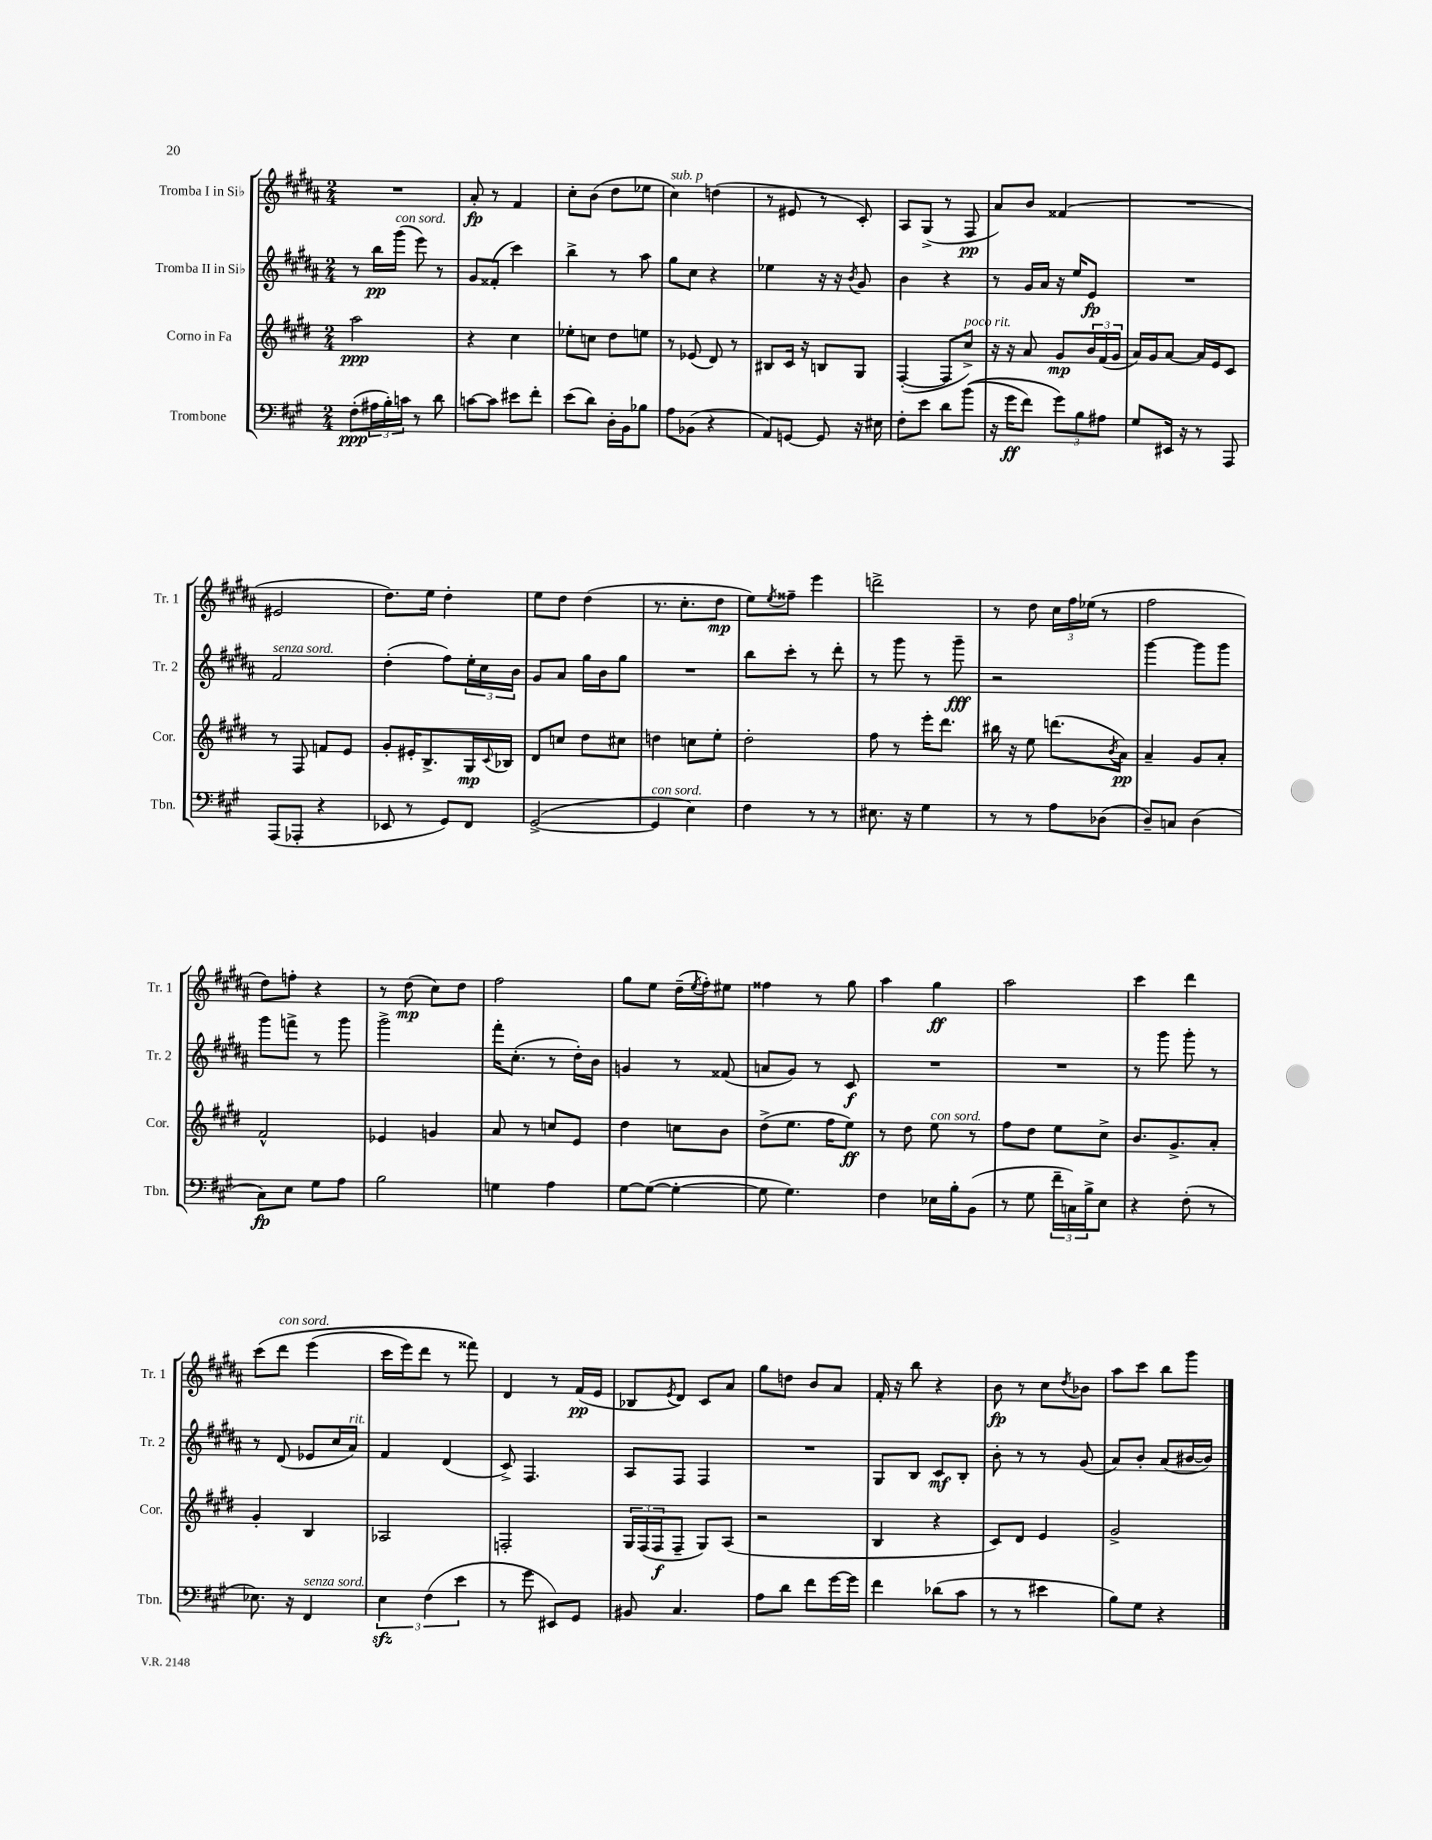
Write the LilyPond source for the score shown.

<<
\new StaffGroup <<
\new Staff = "s0" \with { instrumentName = "Tromba I in Sib" shortInstrumentName = "Tr. 1" } {
    \clef treble \key b \major \numericTimeSignature \time 2/4
    R2 |
    ais'8-.\fp r8 fis'4 |
    cis''8-. b'8( dis''8 ees''8 |
    cis''4^\markup { \italic "sub. p" }) d''4( |
    r8 eis'8 r8 cis'8-.) |
    ais8 gis8->( r8 fis8\pp |
    ais'8) b'8 fisis'4( |
    R2 |
    eis'2 |
    dis''8.) e''16 dis''4-. |
    e''8 dis''8 dis''4( |
    r8. cis''8.-. dis''8\mp |
    e''8) \acciaccatura { e''8 } fisis''8-- e'''4 |
    d'''2-> |
    r8 dis''8 \tuplet 3/2 { cis''16 fis''16 ees''16( } r8 |
    fis''2 |
    dis''8) f''8-. r4 |
    r8 dis''8\mp( cis''8) dis''8 |
    fis''2 |
    gis''8 e''8 dis''16--( \acciaccatura { e''8 } fis''16-.) eis''8 |
    fisis''4 r8 gis''8 |
    ais''4 gis''4\ff |
    ais''2 |
    cis'''4 dis'''4 |
    cis'''8\( dis'''8^\markup { \italic "con sord." } e'''4( |
    cis'''16 e'''16) dis'''8 r8 fisis'''8\) |
    dis'4 r8 fis'16\pp( e'16 |
    bes8 \acciaccatura { e'8 } dis'8) cis'8 ais'8 |
    gis''8 d''8 b'8 ais'8 |
    fis'16-. r16 b''8 r4 |
    b'8\fp r8 cis''8 \acciaccatura { dis''8 } bes'8 |
    ais''8 cis'''8 b''8 gis'''8 \bar "|." |
}
\new Staff = "s1" \with { instrumentName = "Tromba II in Sib" shortInstrumentName = "Tr. 2" } {
    \clef treble \key b \major \numericTimeSignature \time 2/4
    r8 b''16\pp gis'''16^\markup { \italic "con sord." }( e'''8) r8 |
    gis'8 fisis'8-.( cis'''4) |
    b''4-> r8 ais''8 |
    gis''8 cis''8 r4 |
    ees''4 r16 r16 \acciaccatura { b'8 } gis'8 |
    b'4 r4 |
    r8 gis'16 ais'16 r16 e''16 e'8\fp |
    R2 |
    fis'2^\markup { \italic "senza sord." } |
    dis''4-.( fis''8) \tuplet 3/2 { e''16-. cis''16 b'16 } |
    gis'8 ais'8 gis''16 b'16 gis''8 |
    R2 |
    b''8 cis'''8-. r8 dis'''8-. |
    r8 gis'''8 r8 gis'''8--\fff |
    r2 |
    gis'''4~ gis'''8 gis'''8 |
    gis'''8 f'''8-> r8 gis'''8 |
    gis'''2-> |
    fis'''16-. cis''8.-.( r8 dis''16-.) b'16 |
    g'4 r8 fisis'8( |
    a'8 gis'8) r8 cis'8\f |
    R2 |
    R2 |
    r8 gis'''8 gis'''8-. r8 |
    r8 dis'8( ees'8 cis''16 ais'16^\markup { \italic "rit." }) |
    fis'4 dis'4( |
    cis'8->) fis4. |
    ais8 fis8 fis4 |
    R2 |
    gis8 b8 cis'8\mf b8-. |
    b'8-. r8 r8 gis'8( |
    ais'8) b'8-. ais'8( bis'16~ bis'16) \bar "|." |
}
\new Staff = "s2" \with { instrumentName = "Corno in Fa" shortInstrumentName = "Cor." } {
    \clef treble \key e \major \numericTimeSignature \time 2/4
    a''2\ppp |
    r4 cis''4 |
    ees''8-. c''8 dis''8 e''8 |
    r8 ees'8( dis'8) r8 |
    bis8 cis'16 r16 b8 gis8 |
    fis4~-.( fis8 cis''8->^\markup { \italic "poco rit." }) |
    r16 r16 a'8 gis'8\mp \tuplet 3/2 { b'16 fis'16( gis'16 } |
    a'16) gis'16 a'8~ a'16 e'16 cis'8 |
    r8 fis8 f'8 e'8 |
    gis'8-. eis'16-. b8.-> gis16\mp \appoggiatura { cis'8 } bes16 |
    dis'8 c''8 dis''8 cis''8 |
    d''4 c''8 e''8-. |
    dis''2-. |
    fis''8 r8 e'''16-. dis'''8. |
    bis''16 r16 e''8 d'''8.( \acciaccatura { b'8 } a'16\pp) |
    a'4-- gis'8 a'8-. |
    fis'2-^ |
    ees'4 g'4 |
    a'8 r8 c''8 e'8 |
    dis''4 c''8 b'8 |
    dis''8->( e''8. fis''16 e''8\ff) |
    r8 dis''8 e''8^\markup { \italic "con sord." } r8 |
    fis''8 dis''8 e''8 cis''8-> |
    b'8. gis'8.-> a'8-. |
    gis'4-. b4 |
    aes2 |
    f2-. |
    \tuplet 3/2 { gis16 fis16( fis16\f } fis8-- gis8) a8( |
    r2 |
    b4 r4 |
    cis'8) dis'8 e'4 |
    gis'2-> \bar "|." |
}
\new Staff = "s3" \with { instrumentName = "Trombone" shortInstrumentName = "Tbn." } {
    \clef bass \key a \major \numericTimeSignature \time 2/4
    fis8-.\ppp( \tuplet 3/2 { ais16 b16-.) c'16 } r8 d'8 |
    c'8~ c'8 eis'8 fis'8-. |
    e'8( d'8) d16-. b,16 bes8 |
    a8 bes,8( r4 |
    a,8) g,8~ g,8 r16 eis16 |
    fis8-. e'8 d'8 b'8(\( |
    r16 gis'16\ff fis'8) \tuplet 3/2 { gis'8\) b8 ais8 } |
    gis8 eis,16 r16 r8 a,,8 |
    a,,8( aes,,8-. r4 |
    ees,8 r8 gis,8) fis,8 |
    gis,2~->( |
    gis,4^\markup { \italic "con sord." } e4) |
    fis4 r8 r8 |
    eis8. r16 gis4 |
    r8 r8 a8 des8( |
    d8--) c8 d4( |
    cis8\fp) e8 gis8 a8 |
    b2 |
    g4 a4 |
    gis8~ gis8~( gis4~-. |
    gis8 gis4.) |
    fis4 ees16 b16-. b,8( |
    r8 gis8 \tuplet 3/2 { fis'16-- c16) b16-> } e8 |
    r4 fis8-.( r8 |
    ees8.) r16 fis,4^\markup { \italic "senza sord." } |
    \tuplet 3/2 { e4\sfz fis4( e'4 } |
    r8 gis'8 eis,8) gis,8 |
    bis,8 cis4. |
    a8 d'8 fis'8 gis'16~ gis'16 |
    fis'4 des'8( cis'8 |
    r8 r8 eis'4 |
    b8) gis8 r4 \bar "|." |
}
>>
>>
\layout { \context { \Score \remove "Bar_number_engraver" } }
